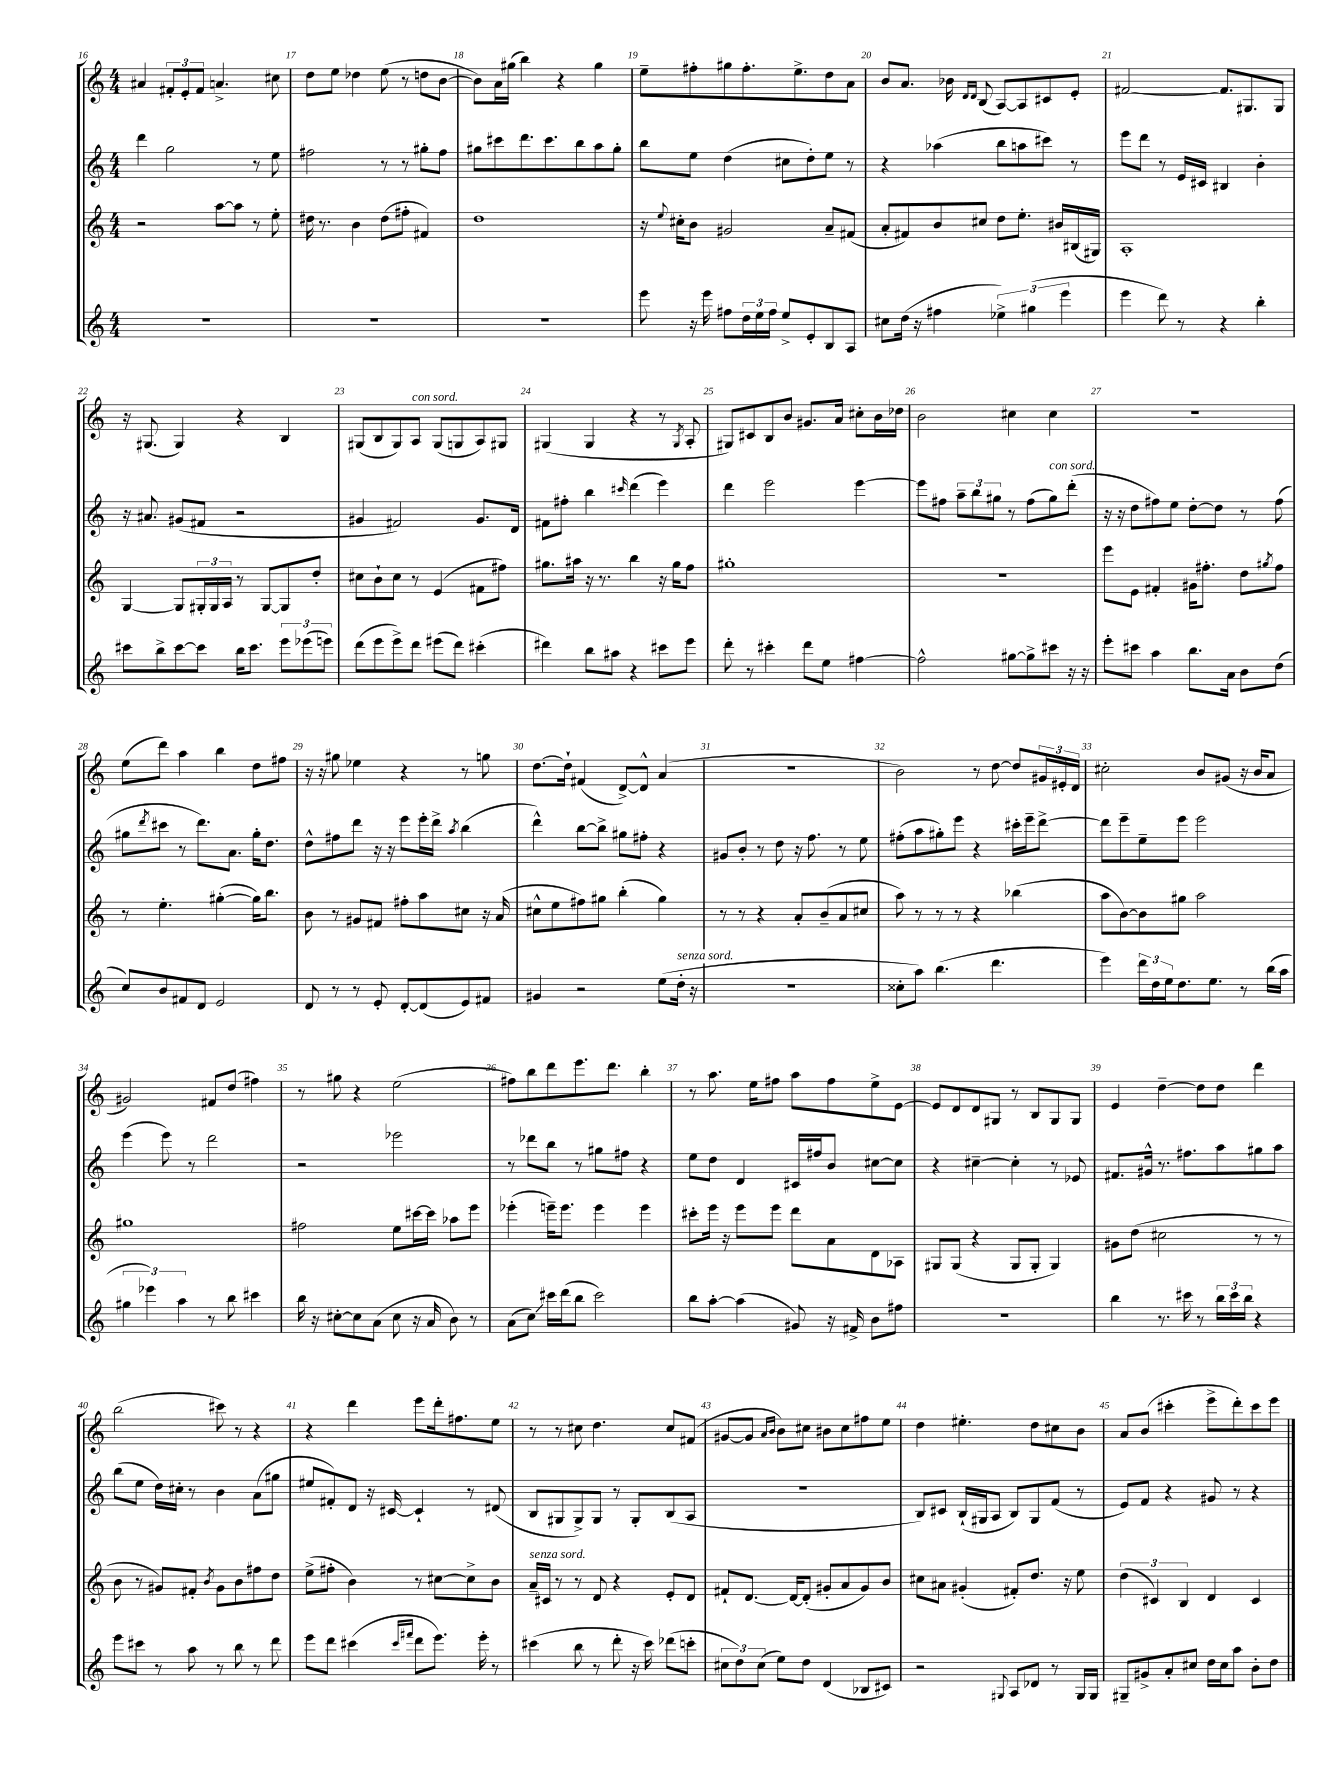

**kern	**kern	**kern	**kern
*staff4	*staff3	*staff2	*staff1
*clefG2	*clefG2	*clefG2	*clefG2
*k[]	*k[]	*k[]	*k[]
*M4/4	*M4/4	*M4/4	*M4/4
1r	2r	4ddd	4a#
.	.	2gg	12f#'
.	.	.	12e'
.	.	.	12f#
.	[8aa	.	4.a^
.	8aa]	.	.
.	8r	8r	.
.	8ee'	8ee	8cc#
=	=	=	=
1r	16dd#	2ff#	8dd
.	8.r	.	.
.	.	.	8ee
.	4b	.	4dd-
.	(8dd#	8r	(8ee
.	8ff#'	8r	8r
.	4f#)	8gg#'	8dd
.	.	8ff#	[8b
=	=	=	=
1r	1dd	8gg#	8b])
.	.	8ccc#	16a
.	.	.	(16gg#
.	.	8.ddd	4bb)
.	.	8.ccc#	.
.	.	.	4r
.	.	8bb	.
.	.	8aa	4gg#
.	.	8gg#'	.
=	=	=	=
8eee	16r	8bb	8ee~
.	8qqee	.	.
.	16cc#'	.	.
16r	8b	8ee	8ff#'
16eee	.	.	.
8ff#	2g#	(4dd	8gg#
24dd	.	.	8.ff#'
24ee	.	.	.
24ff#	.	.	.
8ee^	.	8cc#	.
.	.	.	8.ee^
8e'	.	8dd')	.
8B	8a~	8ee	8dd
8A	(8f#	8r	8a
=	=	=	=
8cc#	8a'	4r	8b
(16dd	8f#)	.	8.a
16r	.	.	.
4ff#	8b	(4aa-	.
.	.	.	16b-
.	.	.	16qqd
.	.	.	16qqd
.	8cc#	.	(8B
6ee-^)	8dd	8bb	[8A)
.	8.ee'	8aa	8A]
(6gg#	.	.	.
.	.	8ccc#)	8c#
.	16b#	.	.
6eee	.	.	.
.	(16B#	8r	8e'
.	16G#)	.	.
=	=	=	=
4eee	1A'	8eee	[2f#
.	.	8ddd	.
8ddd)	.	8r	.
8r	.	16e	.
.	.	16c#	.
4r	.	4B#	8.f#]
.	.	.	8.G#
4bb'	.	4b'	.
.	.	.	8G#
=	=	=	=
8ccc#	[4G	16r	16r
.	.	8.a#	(8.G#
8bb^	.	.	.
[8ccc#	8G]	(8g#	4G#)
8ccc#]	24G#'	8f#	.
.	24G#	.	.
.	24A	.	.
16bb	8r	2r	4r
8.ccc#	.	.	.
.	[8G#	.	.
12eee	8G#]	.	4B
(12eee-	.	.	.
.	8dd'	.	.
12eee)	.	.	.
=	=	=	=
(8ddd	8cc#	4g#	(8G#
8eee	8b`	.	8B
8eee^)	8cc#	2f#)	8G#)
8ddd	8r	.	8A
(8eee#	(4e	.	(8G#
8ddd)	.	.	8G
(4ccc#'	8f#	8.g#	8A)
.	8ff#)	.	8G#
.	.	16d	.
=	=	=	=
4ddd#)	8.gg#	8f#	(4G#
.	.	8ff#'	.
.	16aa#	.	.
8bb	16r	4bb	4G#
.	8.r	.	.
8aa#	.	.	.
.	.	16qqccc#	.
4r	4bb	(4ddd	4r
8ccc#	16r	4eee)	8r
.	16gg#	.	.
.	.	.	8qG#
8eee	8ff	.	8A'
=	=	=	=
8ddd'	1gg#'	4ddd	8G#)
8r	.	.	8c#
4ccc#'	.	2eee	8B
.	.	.	8b
8ddd	.	.	8.g#
8ee	.	.	.
.	.	.	16a
[4ff#	.	[4eee	8cc#'
.	.	.	16b
.	.	.	16dd-
=	=	=	=
2ff#^^]	1r	8eee]	2b
.	.	8ff#	.
.	.	12aa~	.
.	.	12bb	.
.	.	12gg#	.
[8gg#	.	8r	4cc#
8gg#^]	.	(8ff#	.
8ccc#	.	8gg#)	4cc#
16r	.	(8ddd'	.
16r	.	.	.
=	=	=	=
8eee'	8eee	16r	1r
.	.	16r	.
8ccc#	8e	8dd	.
4aa	4f#'	8ff#)	.
.	.	8ee	.
8.bb	16g#	[8dd'	.
.	8.ff#'	.	.
.	.	8dd]	.
16a	.	.	.
8b	8dd	8r	.
.	8qgg#	.	.
(8dd	8ff#	(8ff#	.
=	=	=	=
8cc)	8r	8gg#	(8ee
.	.	8qddd	.
8b	4.ee'	8ccc#	8ddd)
8f#	.	8r	4aa
8d	.	8.ddd)	.
2e	([4gg#'	.	4bb
.	.	8.a	.
.	16gg#])	16gg#'	8dd
.	8.bb	8.dd	.
.	.	.	8ff#
=	=	=	=
8d	8b	8dd^^	16r
.	.	.	16r
8r	8r	8ff#	8gg#
8r	8g#	8ddd	4ee-
8e'	8f#	16r	.
.	.	16r	.
[8d'	8ff#'	8eee	4r
(8d]	8aa	16eee'	.
.	.	16ddd^	.
.	.	8qaa	.
8e)	8cc#	(4bb	8r
8f#	16r	.	8gg
.	(16a	.	.
=	=	=	=
4g#	8cc#^^	4ddd^^)	[8.dd
.	8ee	.	.
.	.	.	16dd`]
2r	8ff#)	[8bb	(4f#
.	8gg#	8bb^]	.
.	(4bb'	8gg#	[8d^)
.	.	8ff#'	8d^^]
(8ee	4gg#)	4r	(4a
16dd'	.	.	.
16r	.	.	.
=	=	=	=
1r	8r	8g#	1r
.	8r	8b'	.
.	4r	8r	.
.	.	8dd	.
.	8a'	16r	.
.	.	8.ff	.
.	(8b~	.	.
.	8a	8r	.
.	8cc#	8ee	.
=	=	=	=
8cc##'	8aa)	(8ff#'	2b)
8aa)	8r	8aa	.
(4.bb	8r	8gg#')	.
.	8r	8eee	.
.	4r	4r	8r
4.ddd	.	.	[8dd
.	(4bb-	16ccc#'	8dd]
.	.	16eee~	.
.	.	[8ddd^	24g#
.	.	.	24e#'
.	.	.	24d
=	=	=	=
4eee)	8aa	8ddd]	2cc#'
.	[8b)	8eee~	.
24ddd	8b]	8ee~	.
24dd	.	.	.
24ee	.	.	.
8.dd	8gg#	8eee	.
.	2aa	2eee	8b
8.ee	.	.	.
.	.	.	(8g#
8r	.	.	16r
.	.	.	16b
(16bb	.	.	8a
16aa	.	.	.
=	=	=	=
6gg#	1gg#	(4eee	2g#)
6eee-)	.	.	.
.	.	8eee)	.
6aa	.	.	.
.	.	8r	.
8r	.	2ddd	8f#
8bb	.	.	(8dd
4ccc#	.	.	4ff#)
=	=	=	=
16bb	2ff#	2r	8r
16r	.	.	.
[8cc#'	.	.	8gg#
8cc#]	.	.	4r
(8a	.	.	.
8cc#	8ee	2eee-	(2ee
16r	[16ccc#	.	.
16a	16ccc#]	.	.
8b)	8aa-	.	.
8r	8eee	.	.
=	=	=	=
(8a	(4eee-'	8r	8ff#)
8cc)	.	8ddd-	8bb
16ccc#	16eee~)	8bb	8ddd
(16ddd	8.eee	.	.
8bb	.	8r	8.eee
2ccc#)	4eee	8gg#	.
.	.	.	8.ddd
.	.	8ff#	.
.	4eee	4r	4bb'
=	=	=	=
8bb	8ccc#'	8ee	8r
[8aa'	16eee	8dd	8.aa
.	16r	.	.
(4aa]	8eee	4d	.
.	.	.	16ee
.	8eee	.	8ff#
8g#)	8ddd	16c#	8aa
.	.	16ff#	.
16r	8a	8b	8ff#
16f#^	.	.	.
8b	8d	[8cc#	8ee^
8ff#	8A-	8cc#]	[8e
=	=	=	=
1r	8G#	4r	8e]
.	(8G#	.	8d
.	4r	[4cc#~	8d
.	.	.	8G#
.	8G#	4cc#']	8r
.	8G#'	.	8B
.	4G#)	8r	8G#
.	.	8e-	8G#
=	=	=	=
4bb	8g#	8.f#	4e
.	(8dd	.	.
.	.	16g#^^	.
8.r	2cc#	8.r	[4dd~
16ccc#	.	8.ff#	.
8r	.	.	8dd]
24bb	.	8aa	8dd
24ccc#	.	.	.
24bb	.	.	.
4r	8r	8gg#	4ddd
.	8r	8aa	.
=	=	=	=
8eee	8b	(8bb	(2bb
8ccc#	8r	8ee	.
8r	8g#)	16dd)	.
.	.	16cc#'	.
8aa	8f#'	8r	.
.	8qb	.	.
8r	8g#	4b	8ccc#)
8bb	8b	.	8r
8r	8ff#	(8a	4r
8ddd	8dd	8gg#	.
=	=	=	=
8eee	(8ee^	8ee#	4r
8ddd	8ff#'	8f#')	.
(4ccc#	4b)	8d	4ddd
.	.	16r	.
.	.	[16c#	.
16qqccc#	.	.	.
16qqfff#	.	.	.
8ddd	8r	4c#`]	8eee
8.eee)	[8cc#	.	16ddd'
.	.	.	8.ff#
.	8cc#^]	8r	.
16eee'	.	.	.
8r	8b	(8d#	8ee
=	=	=	=
(4ccc#	16a~	8B	8r
.	16c#	.	.
.	8r	8G#	8r
8bb	8r	8G#^)	8cc#
8r	8d	8G#	4.dd
8ddd'	4r	8r	.
16r	.	8G#'	.
16ccc#)	.	.	.
(8ddd-	8e'	(8B	8cc#
8ccc'	8d	8A	(8f#
=	=	=	=
12cc#	8f#`	1r	[8g#
12dd)	.	.	.
.	[8.d	.	8g#]
(12cc#	.	.	.
.	.	.	16qqa
.	.	.	16qqb
8ee)	.	.	8b)
.	16d_	.	.
8dd	(8d']	.	8cc#
(4d	8g#'	.	8b#
.	8a	.	8cc#
8B-	8g#)	.	8ff#
8c#)	8b	.	8ee
=	=	=	=
2r	8cc#	8B)	4dd
.	8a#	8c#	.
.	(4g#'	(16B`	4.ee#'
.	.	16G#	.
.	.	8A	.
8qqG#	.	.	.
8A	8f#')	8B)	.
8d-	8.dd	8G#	8dd
8r	.	(8f	8cc#
.	16r	.	.
16G#	8ee	8r	8b
16G#	.	.	.
=	=	=	=
8G#~	(6dd	8e)	8a
8g#^	.	8f	(8b
.	6c#)	.	.
8a'	.	4r	4ccc#'
.	6B	.	.
8cc#	.	.	.
16dd	4d	8g#	8eee^
16cc#	.	.	.
8aa	.	8r	8ddd')
8b'	4c#	4r	8ccc#
8dd	.	.	8eee
==	==	==	==
*-	*-	*-	*-
